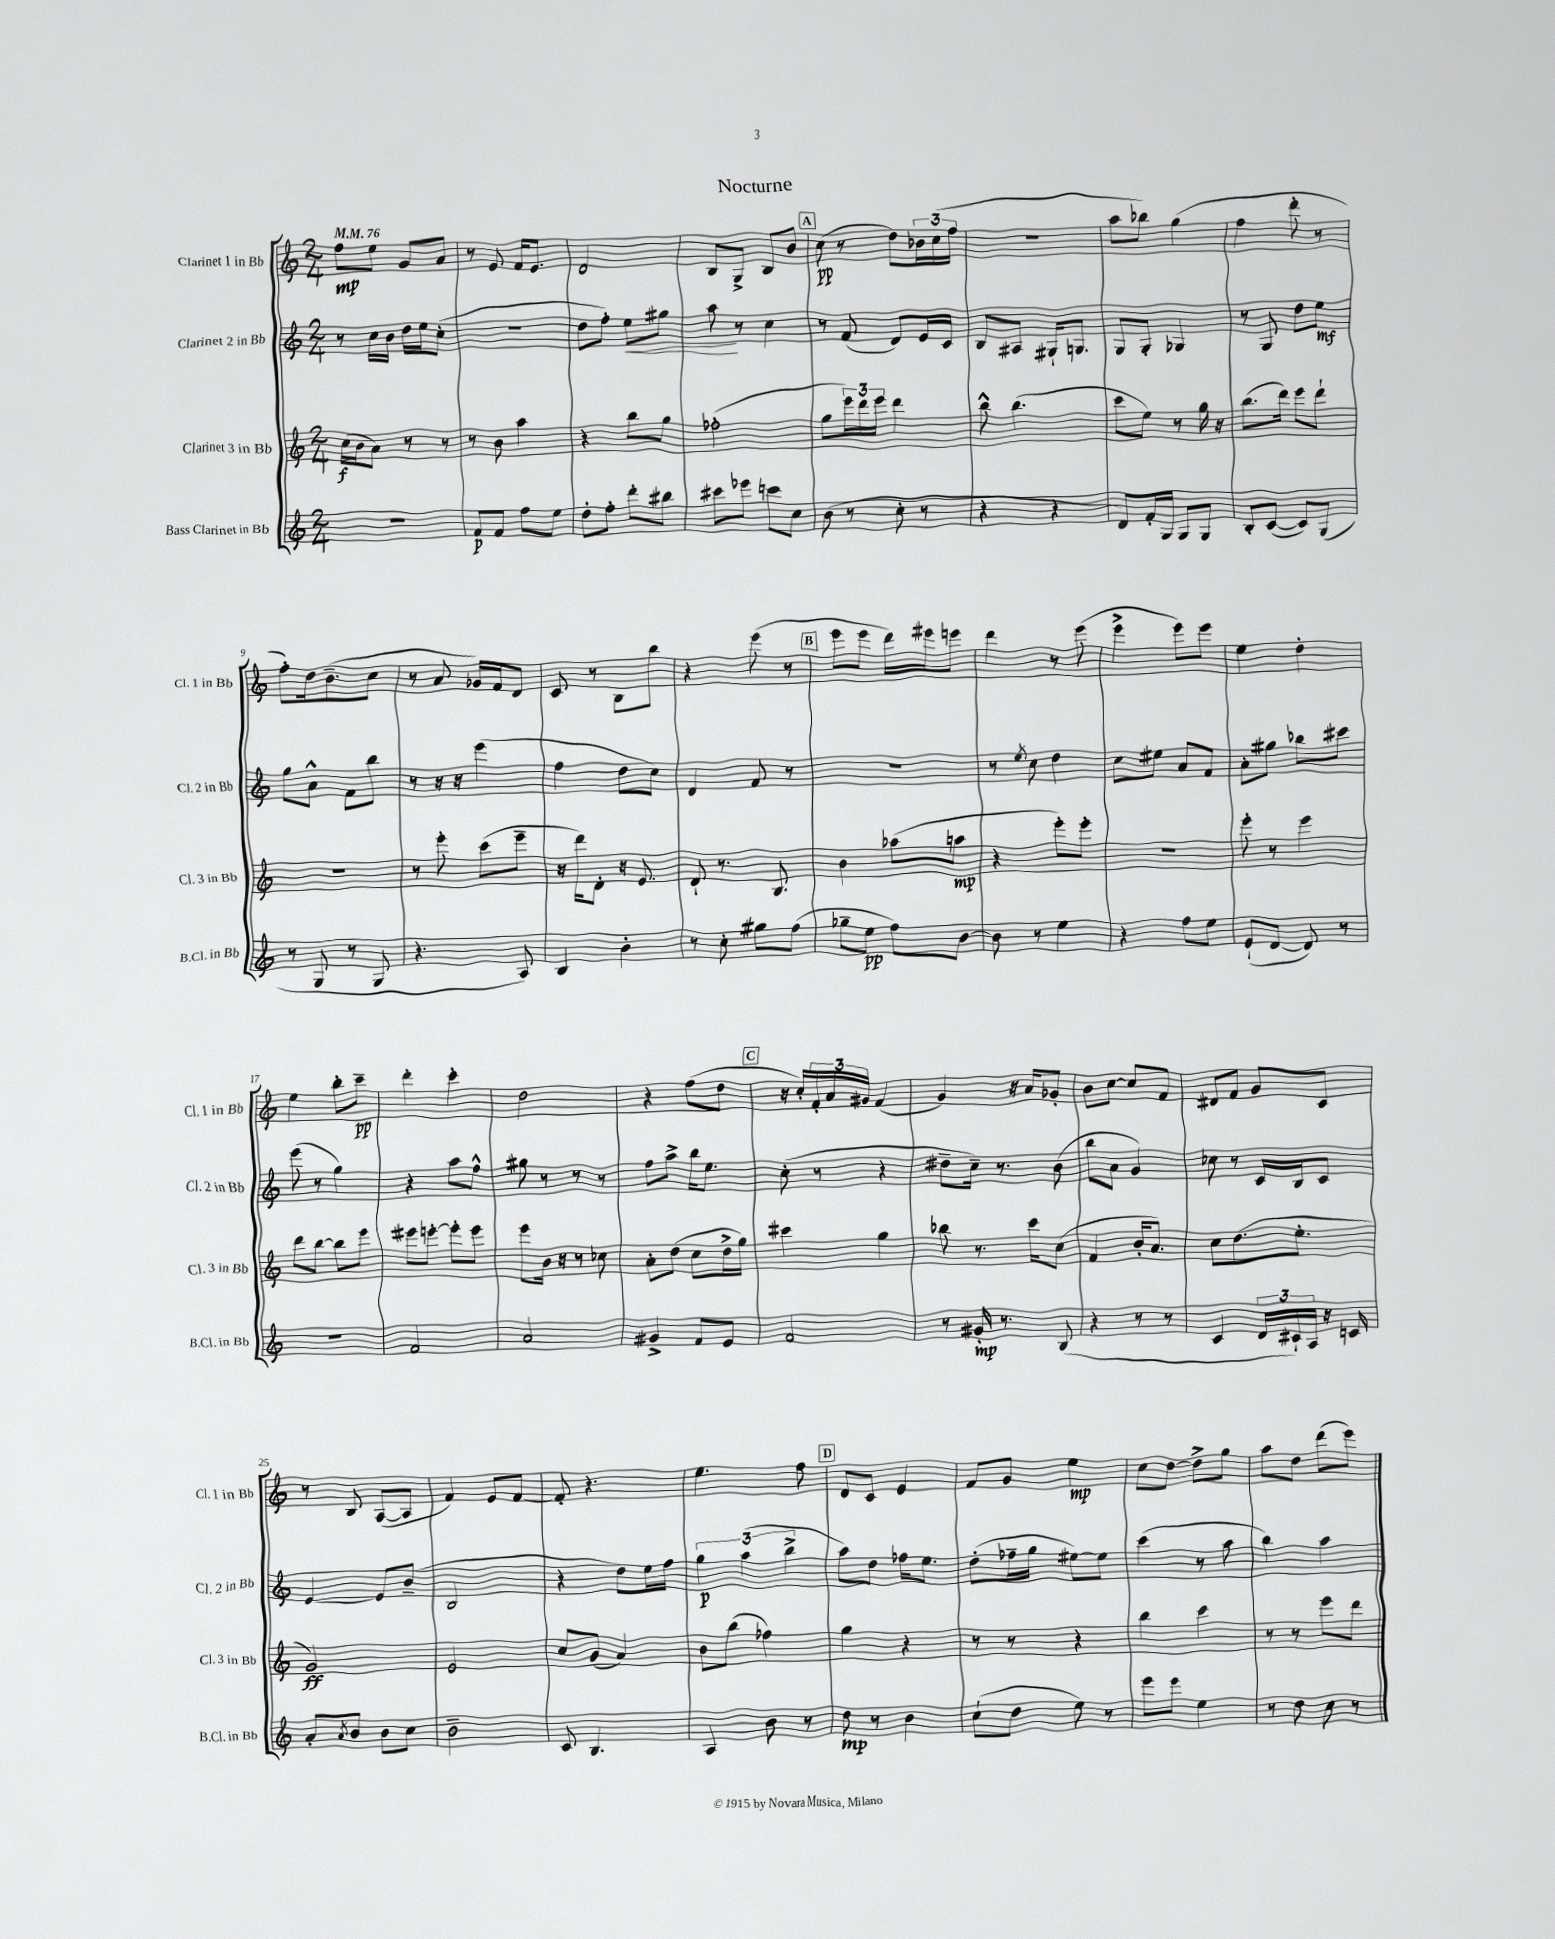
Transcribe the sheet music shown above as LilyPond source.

\header { title = "Nocturne" }
<<
\new StaffGroup <<
\new Staff = "s0" \with { instrumentName = "Clarinet 1 in Bb" shortInstrumentName = "Cl. 1 in Bb" } {
    \clef treble \key c \major \numericTimeSignature \time 2/4 \tempo 4 = 76
    f''8\mp e''8 g'8 a'8 |
    r8 e'8 f'16 e'8. |
    d'2 |
    b8 g8-> b8 b'8 |
    \mark \markup { \box "A" } c''8\pp( r8 d''8) \tuplet 3/2 { bes'16 c''16( f''16 } |
    R2 |
    a''8 bes''8) g''4( |
    f''4 d'''8-. r8 |
    f''8-.) d''16 b'8.--( c''8 |
    r8 a'8 ges'16) f'16 d'8 |
    c'8 r8 b8 b''8 |
    r4 e'''8( r8 |
    \mark \markup { \box "B" } e'''8 e'''8 d'''16) eis'''16 e'''8 |
    d'''4 r8 e'''8( |
    e'''4-> e'''8) e'''8 |
    e''4 d''4-. |
    e''4 b''8-. c'''8--\pp |
    d'''4-. c'''4-. |
    d''2 |
    r4 f''8( d''8 |
    \mark \markup { \box "C" } r16 c''16-.) \tuplet 3/2 { f'16-. a'16 gis'16 } f'4( |
    g'4) r16 a'16 ges'8-. |
    b'8 c''8~ c''8 f'8 |
    dis'8 f'8 g'8 c'8 |
    r8 b8 a8~( a8 |
    f'4) e'8 f'8~ |
    f'8-. r4. |
    e''4. f''8 |
    \mark \markup { \box "D" } d'8 c'8 e'4 |
    f'8 g'8 e''4\mp |
    c''8 d''8~ d''8-> g''8 |
    a''8 d''8 d'''8( e'''8) \bar "|." |
}
\new Staff = "s1" \with { instrumentName = "Clarinet 2 in Bb" shortInstrumentName = "Cl. 2 in Bb" } {
    \clef treble \key c \major \numericTimeSignature \time 2/4
    r8 c''16 b'16 d''16 e''16 c''8-.( |
    R2 |
    d''8 f''8-.) e''8\< gis''8 |
    a''8\! r8 c''4 |
    \mark \markup { \box "A" } r8 f'8( d'8) e'16 c'16 |
    b8 ais8 gis16-! g8. |
    g8 g8-. ges4 |
    r8 g8 d''8 e''8\mf |
    g''8 a'8-^ f'8 b''8 |
    r8 r16 r16 e'''4( |
    f''4 d''8 c''8) |
    d'4 f'8 r8 |
    \mark \markup { \box "B" } r2 |
    r8 \acciaccatura { e''8 } c''8 d''4 |
    c''8 eis''8 a'8 f'8 |
    a'8-. gis''8 bes''8 cis'''8 |
    e'''8( r8 g''4) |
    r4 a''8 f''8-^ |
    gis''8 r8 r8 r8 |
    f''8 a''8-> b''16 e''8. |
    \mark \markup { \box "C" } c''8-.( r8 r4 |
    dis''8-- c''16--) r8. b'8( |
    b''8 a'8 g'4) |
    ces''8 r8 c'16 b16 c'8 |
    e'4~ e'8 b'8--( |
    b2 |
    r4 d''8) e''16 f''16 |
    \tuplet 3/2 { g''4\p a''4( b''4-> } |
    \mark \markup { \box "D" } a''8) d''8 fes''16 e''8. |
    d''8-.( fes''16-- g''16 eis''8~) eis''8 |
    c'''4( r8 a''8 |
    b''4) a''4 \bar "|." |
}
\new Staff = "s2" \with { instrumentName = "Clarinet 3 in Bb" shortInstrumentName = "Cl. 3 in Bb" } {
    \clef treble \key c \major \numericTimeSignature \time 2/4
    c''16\f( b'16 a'8) r8 r8 |
    r8 b'8 a''4 |
    r4 b''8 g''8 |
    fes''2-.( |
    \mark \markup { \box "A" } g''8 \tuplet 3/2 { e'''16) d'''16 e'''16 } d'''4 |
    b''8-^ b''4.( |
    c'''8 e''8) r8 g''16 r16 |
    b''8.( d'''16) e'''8 d'''8-! |
    R2 |
    r8 e'''8-. c'''8( e'''8-- |
    r16 d'''16) d'8-. r16 e'8. |
    d'8-! r8. b8. |
    \mark \markup { \box "B" } b'4 aes''8( a''8\mp |
    r4 e'''8-.) e'''8-. |
    r2 |
    e'''8-. r8 e'''4 |
    d'''8 b''8~ b''8 e'''8 |
    eis'''8 e'''8~-. e'''8-. e'''8 |
    e'''8 b'16 r16 r8 ces''8 |
    a'8-. d''8( c''8 d''16-> g''16) |
    \mark \markup { \box "C" } cis'''4 g''4 |
    bes''8 r8. c'''16 c''8( |
    f'4 b'16-. a'8.) |
    c''8 d''8.( e''8.-. |
    g'2\ff) |
    e'2 |
    c''8 g'8( a'4) |
    b'8 b''8( fes''4) |
    \mark \markup { \box "D" } g''4 r4 |
    r8 r8 r4 |
    b''4 c'''4 |
    r8 r8 e'''8 d'''8 \bar "|." |
}
\new Staff = "s3" \with { instrumentName = "Bass Clarinet in Bb" shortInstrumentName = "B.Cl. in Bb" } {
    \clef treble \key c \major \numericTimeSignature \time 2/4
    r2 |
    f'8\p f'8 f''8 e''8 |
    d''8-. f''8-. d'''8-. bis''8 |
    cis'''8 ees'''8 c'''8 c''8 |
    \mark \markup { \box "A" } b'8( r8 c''8-. r8 |
    r4 r4 |
    d'8) f'16-. g16 g8 g8 |
    b8-. c'8~( c'8) g8( |
    r8 g8 r8 g8 |
    r4. a8) |
    b4 b'4-. |
    r8 c''8-. gis''8 f''8( |
    \mark \markup { \box "B" } ges''8-- e''8\pp f''8) b'8~ |
    b'8 r8 e''4 |
    r4 f''8 e''8 |
    e'8-!( d'8~ d'8) r8 |
    R2 |
    f'2 |
    a'2 |
    gis'4-> f'8 e'8 |
    \mark \markup { \box "C" } f'2 |
    r8 gis'16-.\mp r8. b8( |
    r4 r8 r8 |
    c'4 \tuplet 3/2 { d'16 cis'16-!) a16 } r16 c'16 |
    a'8-. \acciaccatura { a'8 } b'8 b'8 c''8 |
    b'2-- |
    c'8 b4. |
    a4 b'8 r8 |
    \mark \markup { \box "D" } d''8\mp r8 b'4 |
    c''8-!( d''8 e''8) r8 |
    e'''8 e'''8 e''4 |
    r8 d''8 c''8 r8 \bar "|." |
}
>>
>>
